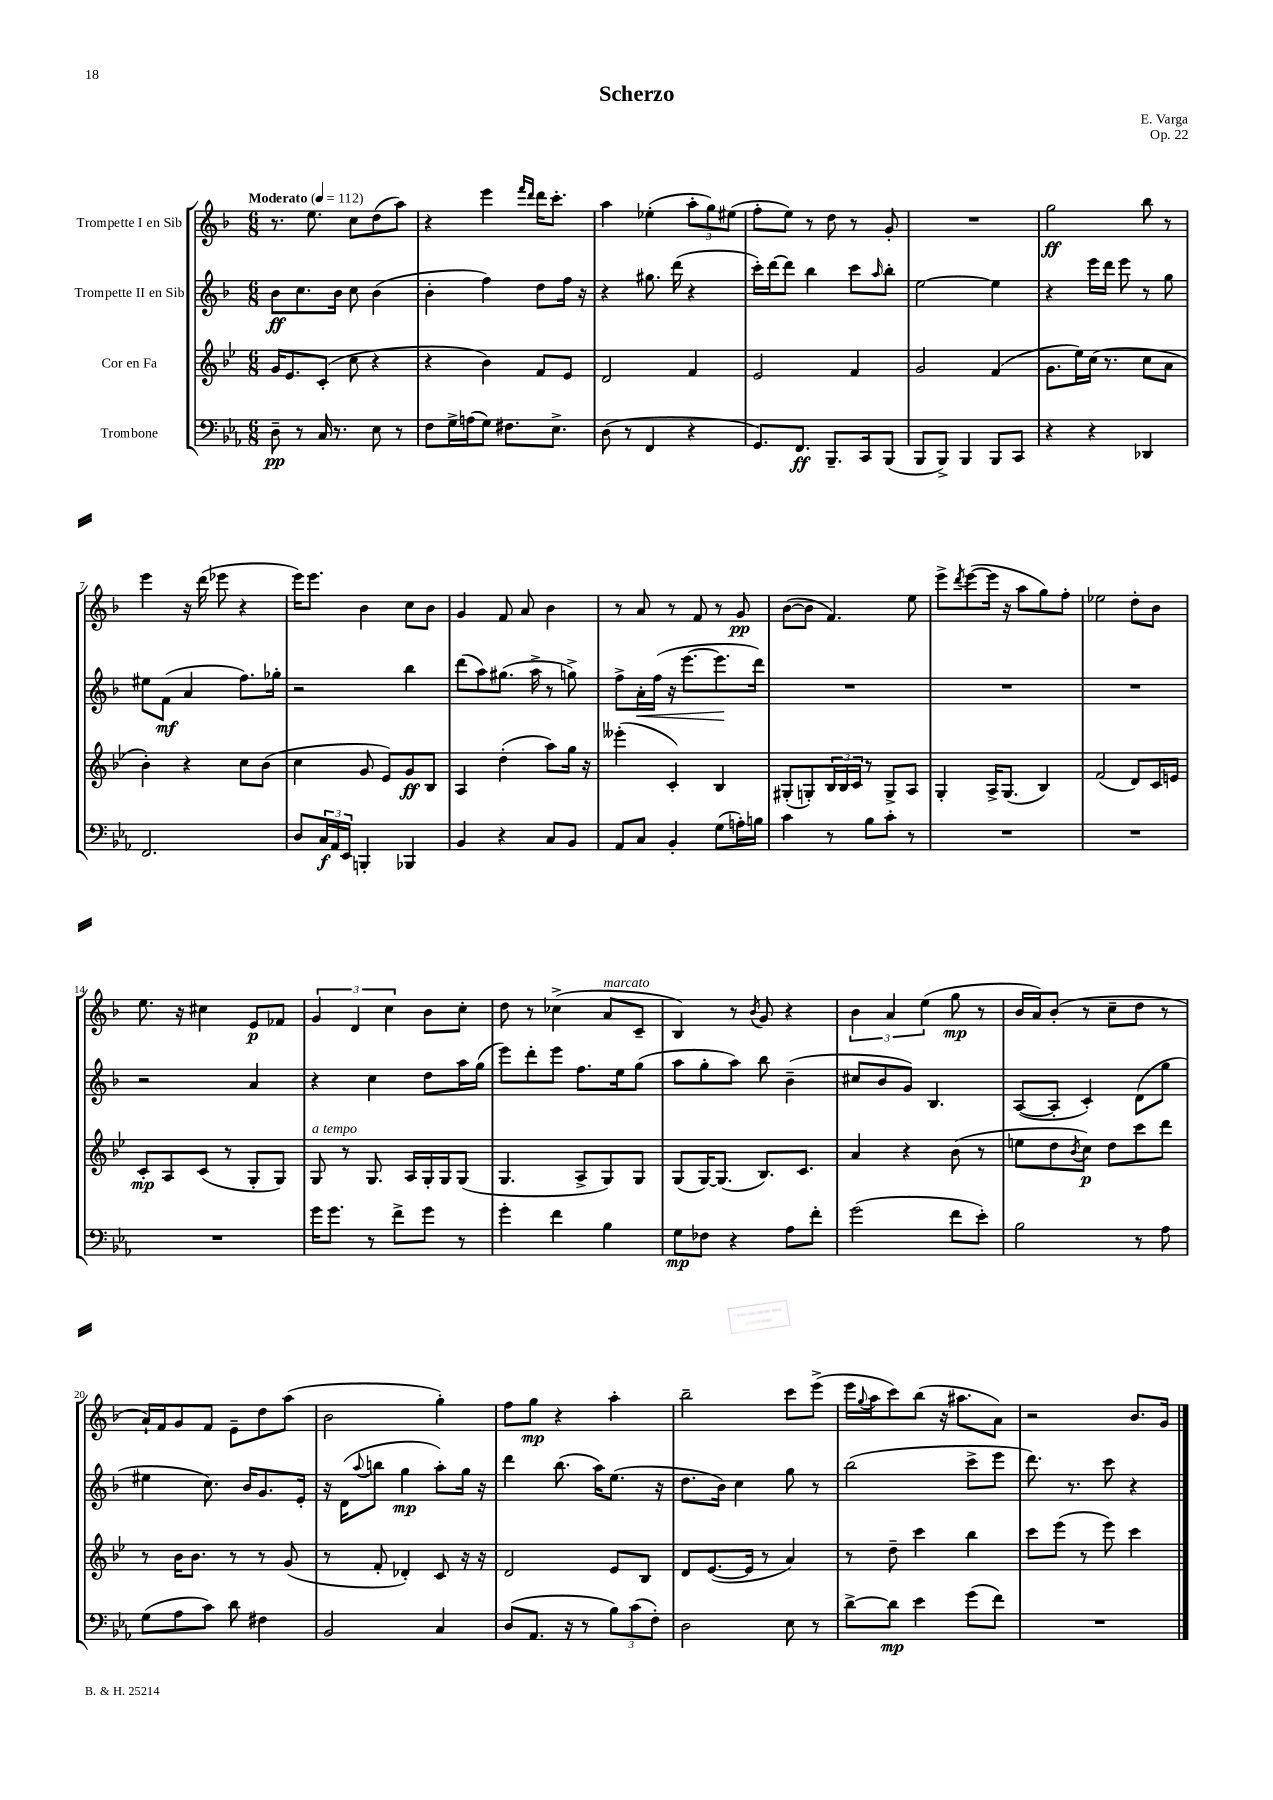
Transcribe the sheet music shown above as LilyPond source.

\header { title = "Scherzo" composer = "E. Varga" opus = "Op. 22" }
<<
\new StaffGroup <<
\new Staff = "s0" \with { instrumentName = "Trompette I en Sib" } {
    \clef treble \key f \major \numericTimeSignature \time 6/8 \tempo "Moderato" 4 = 112
    r8. e''8. c''8 d''8( a''8) |
    r4 e'''4 \grace { f'''16 d'''16 } d'''16 c'''8.-. |
    a''4 ees''4-.( \tuplet 3/2 { a''8-. g''8) eis''8( } |
    f''8-. e''8) r8 d''8 r8 g'8-. |
    R2. |
    g''2\ff bes''8 r8 |
    e'''4 r16 d'''16( ees'''8 r4 |
    e'''16) e'''8. bes'4 c''8 bes'8 |
    g'4 f'8 a'8 bes'4 |
    r8 a'8 r8 f'8 r8 g'8\pp |
    bes'8~( bes'8 f'4.) e''8 |
    e'''8-> \acciaccatura { d'''8 } e'''8~( e'''16 r16 a''8 g''8) f''8-. |
    ees''2 d''8-. bes'8 |
    e''8. r16 cis''4 e'8\p fes'8 |
    \tuplet 3/2 { g'4 d'4 c''4 } bes'8 c''8-. |
    d''8 r8 ces''4->( a'8^\markup { \italic "marcato" } c'8-- |
    bes4) r8 \acciaccatura { bes'8 } g'8 r4 |
    \tuplet 3/2 { bes'4 a'4 e''4( } g''8\mp r8 |
    bes'16 a'16) bes'8-.( r8 c''8-- d''8 r8 |
    a'16-!) f'16 g'8 f'8 e'8-- d''8 a''8( |
    bes'2 g''4-.) |
    f''8 g''8\mp r4 a''4-. |
    bes''2-- c'''8 e'''8->( |
    e'''16 \appoggiatura { g''8 } a''16 c'''8) bes''8( r16 ais''8. a'8) |
    r2 bes'8. g'16 \bar "|." |
}
\new Staff = "s1" \with { instrumentName = "Trompette II en Sib" } {
    \clef treble \key f \major \numericTimeSignature \time 6/8
    bes'8\ff c''8. bes'16 c''8 bes'4( |
    bes'4-. f''4) d''8 f''16 r16 |
    r4 gis''8. d'''16( r4 |
    c'''16-.) d'''16~ d'''8 bes''4 c'''8 \grace { a''16 } bes''8-. |
    e''2~ e''4 |
    r4 e'''16 d'''16 e'''8 r8 g''8 |
    eis''8 f'8\mf( a'4 f''8.) ges''16-. |
    r2 bes''4 |
    d'''8( a''8) gis''8.( a''16-> r8 g''8->) |
    f''8-> a'16-.\< f''16( r16 e'''8.~ e'''8.\! d'''16) |
    R2. |
    R2. |
    R2. |
    r2 a'4 |
    r4 c''4 d''8 a''16 g''16( |
    e'''8) d'''8-. e'''8 f''8. e''16 g''8( |
    a''8 g''8-. a''8) bes''8 bes'4--( |
    cis''8 bes'8 g'8) bes4. |
    a8~( a8-. c'4-.) d'8( g''8 |
    eis''4 c''8.) bes'16 g'8. e'16-. |
    r16 d'16( \appoggiatura { a''8 } b''8 g''4\mp a''8-.) g''16 r16 |
    d'''4 bes''8.( a''16) e''8.( r16 |
    d''8. bes'16) c''4 g''8 r8 |
    bes''2( c'''8-> e'''8 |
    d'''8.) r8. c'''8 r4 \bar "|." |
}
\new Staff = "s2" \with { instrumentName = "Cor en Fa" } {
    \clef treble \key bes \major \numericTimeSignature \time 6/8
    g'16 ees'8. c'8-.( c''8 r4 |
    r4 bes'4) f'8 ees'8 |
    d'2 f'4 |
    ees'2 f'4 |
    g'2 f'4( |
    g'8. ees''16) c''16( r8. c''8 a'8 |
    bes'4-.) r4 c''8 bes'8( |
    c''4 g'8 ees'8) g'8\ff bes8 |
    a4 d''4-.( a''8) g''16 r16 |
    eeses'''4-.( c'4-.) bes4 |
    gis8-.( g8-.) \tuplet 3/2 { bes16 bes16 c'16 } r8 g8-> a8 |
    g4-. a16-> g8.( bes4) |
    f'2( d'8) c'16 e'16 |
    c'8-.\mp a8 c'8( r8 g8-. g8) |
    g8^\markup { \italic "a tempo" } r8 g8. a16 g16-. g16 g8( |
    g4. a8-> g8) g8 |
    g8( g16~) g8.( bes8.) c'8. |
    a'4 r4 bes'8( r8 |
    e''8 d''8 \acciaccatura { bes'8 } c''8\p) d''8 c'''8 d'''8 |
    r8 bes'16 bes'8. r8 r8 g'8( |
    r8 f'8-. des'4-.) c'8 r16 r16 |
    d'2 ees'8 bes8 |
    d'8 ees'8.~( ees'16 r8 a'4) |
    r8 d''8-- c'''4 bes''4 |
    c'''8 ees'''8( r8 ees'''8) c'''4 \bar "|." |
}
\new Staff = "s3" \with { instrumentName = "Trombone" } {
    \clef bass \key ees \major \numericTimeSignature \time 6/8
    d8--\pp r8 c16 r8. ees8 r8 |
    f8 g16-> a16( g8) fis8. ees8.-> |
    d8( r8 f,4 r4 |
    g,8.) f,8.\ff bes,,8.-- c,16 bes,,8( |
    bes,,8 bes,,8->) bes,,4 bes,,8 c,8 |
    r4 r4 des,4 |
    f,2. |
    d8 \tuplet 3/2 { c16\f aes,16 ees,16 } b,,4-. bes,,4 |
    bes,4 r4 c8 bes,8 |
    aes,8 c8 bes,4-. g8( a16-.) b16 |
    c'4 r8 bes8 c'8-. r8 |
    R2. |
    R2. |
    R2. |
    g'16 g'8. r8 f'8-> g'8 r8 |
    g'4-. f'4 bes4 |
    g8\mp fes8 r4 aes8 f'8-. |
    g'2( f'8 ees'8-.) |
    bes2 r8 aes8 |
    g8( aes8 c'8) d'8 fis4 |
    bes,2 c4 |
    d8( aes,8. r16 r8 \tuplet 3/2 { bes8) c'8( f8-.) } |
    d2 ees8 r8 |
    d'8~-> d'8\mp ees'4 g'8( f'8) |
    R2. \bar "|." |
}
>>
>>
